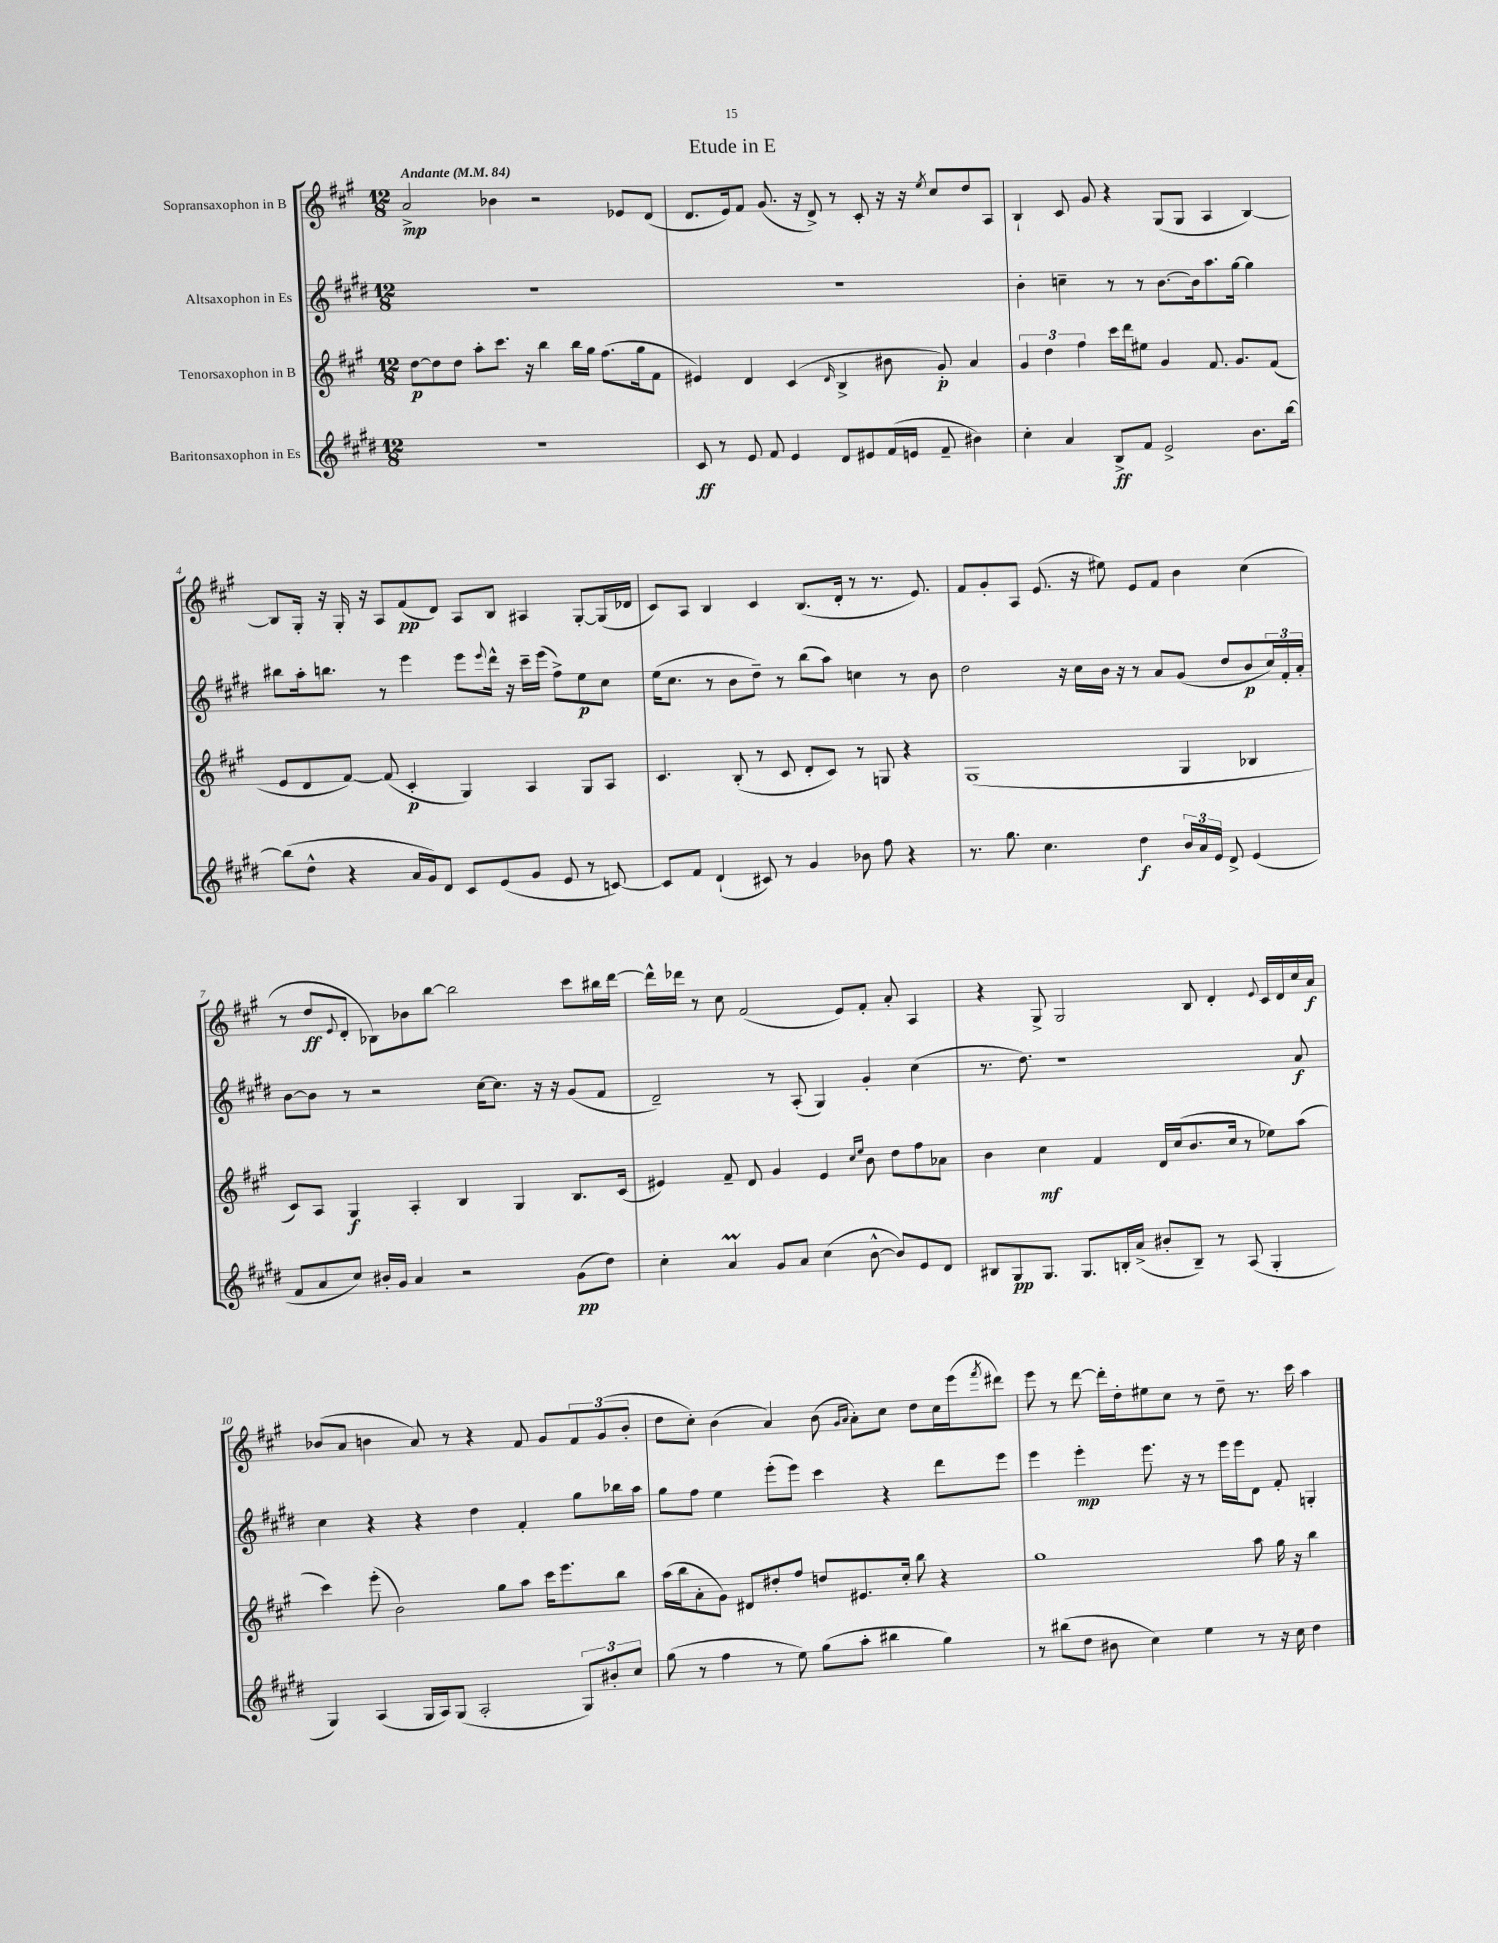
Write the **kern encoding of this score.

**kern	**kern	**kern	**kern
*staff4	*staff3	*staff2	*staff1
*clefG2	*clefG2	*clefG2	*clefG2
*k[f#c#g#d#]	*k[f#c#g#]	*k[f#c#g#d#]	*k[f#c#g#]
*M12/8	*M12/8	*M12/8	*M12/8
*MM84	*MM84	*MM84	*MM84
1.r	[8dd	1.r	2a^
.	8dd]	.	.
.	8dd	.	.
.	8aa'	.	.
.	8.ccc#	.	4b-
.	16r	.	.
.	4bb	.	2r
.	16bb	.	.
.	16gg#	.	.
.	(8.ff#	.	.
.	.	.	8e-
.	16gg#	.	.
.	8f#	.	(8d
=	=	=	=
8c#	4e#)	1.r	8.d
8r	.	.	.
.	.	.	16e)
8e	4d	.	8f#
8f#	.	.	(8.g#
4e	(4c#	.	.
.	.	.	16r
.	.	.	8d^)
.	16qqd	.	.
8d#	4B^	.	8r
8e#	.	.	8c#'
(16f#	8b#	.	16r
16e	.	.	16r
.	.	.	8qee
8f#~	8g#')	.	8cc#
4b#)	4a	.	8dd
.	.	.	8A
=	=	=	=
4cc#'	6g#	4b'	4B`
.	6dd	.	.
4a	.	4cc~	8c#
.	6ff#	.	.
.	.	.	8g#
8B^	16ccc#	8r	4r
.	16ddd	.	.
8f#	8ee#	8r	.
2e^	4g#	[8.b	(8G#
.	.	.	8G#
.	.	16b]	.
.	8.f#	8.aa	4A
.	8.g#	[16gg#	.
8.b	.	4gg#]	[4B)
.	(8f#	.	.
[16bb	.	.	.
=	=	=	=
(8bb]	8e	8bb#	8B]
8dd#^^	8d	16aa'	16G#'
.	.	8.bb	16r
4r	[8f#)	.	16G#'
.	.	.	16r
.	(8f#]	8r	8A
16a	4c#'	4eee	(8f#
16g#)	.	.	.
8d#	.	.	8d)
8c#	4G#)	8eee	8A
.	.	8qqeee	.
(8e	.	16ddd#^^	8B
.	.	16r	.
8g#	4A	16ccc#~	4A#
.	.	(16eee	.
8e	.	8ff#^)	.
8r	8G#	8ee	[8G#'
[8c)	8A	8cc#	(16G#]
.	.	.	16d-
=	=	=	=
8c]	4.c#	(16ee	8c#)
.	.	8.cc#	.
8f#	.	.	8A
(4d#`	.	8r	4B
.	(8B'	8b	.
8c#)	8r	8dd#~)	4c#
8r	8c#	8r	.
4g#	8d'	(8bb	(8.B
.	8c#)	8aa)	.
.	.	.	16d'
8b-	8r	4cc	8r
8ff#	8G	.	8.r
4r	4r	8r	.
.	.	.	8.e)
.	.	8b	.
=	=	=	=
8.r	(1G#	2dd#	8f#
.	.	.	8g#'
8.gg#	.	.	.
.	.	.	8A
4.cc#	.	.	(8.e
.	.	16r	.
.	.	16cc#	16r
.	.	16b	8ee#)
.	.	16r	.
4dd#	.	8r	8e
.	.	8a	8f#
24b	4G#	(8g#	4b
24a	.	.	.
24e	.	.	.
8d#^	.	8dd#	.
(4e	4B-	8b	(4cc#
.	.	24cc#)	.
.	.	24f#'	.
.	.	24a'	.
=	=	=	=
8f#	8c#)	[8b	8r
8a	8A	8b]	8dd
.	.	.	8qqe
8cc#)	4G#	8r	8d'
16b#'	.	2r	8B-)
16g#	.	.	.
4a	4A'	.	8b-
.	.	.	[8bb
2r	4B	.	2bb]
.	.	[16cc#	.
.	.	8.cc#]	.
.	4G#	.	.
.	.	16r	.
.	.	16r	.
(8g#	8.B	(8g#	8ccc#
8dd#)	.	8f#	16bb#
.	(16c#	.	[16ddd
=	=	=	=
4cc#'	4e#)	2d#~)	16ddd^^]
.	.	.	16ddd-
.	.	.	8r
4a	8f#~	.	8cc#
.	8d	.	(2f#
8g#	4g#	8r	.
8a	.	(8A'	.
(4cc#	4e#	4G#)	.
.	.	.	8e)
.	16qqcc#	.	.
.	16qqee	.	.
[8b^^	8b	4g#'	8f#'
8b])	8dd	.	8a'
8e	8ff#	(4cc#	4A
8d#	8a-	.	.
=	=	=	=
8B#	4b	8.r	4r
8G#	.	.	.
.	.	8.dd#)	.
8.G#	4cc#	.	8G#^
.	.	1r	2G#
8.G#	.	.	.
.	4f#	.	.
16B'	.	.	.
(16a^	.	.	.
8b#'	16d	.	.
.	(16cc#	.	.
8B~)	8.b	.	8B
8r	.	.	4d'
.	16cc#	.	.
(8A	8r	.	.
.	.	.	8qqe
4G#'	8ee-)	.	16c#
.	.	.	16d
.	(8aa	8a	16cc#
.	.	.	16a
=	=	=	=
4G#)	4ccc#)	4cc#	(8b-
.	.	.	8a
(4A	(8eee'	4r	4b
.	2b)	.	.
16G#	.	4r	8a)
16A)	.	.	.
(8G#	.	.	8r
2A'	.	4dd#	4r
.	8gg#	.	.
.	8aa	4f#'	8f#
.	16ccc#	.	8g#
.	8.eee	.	.
12G#)	.	8gg#	12f#
12b#'	.	.	(12g#
.	8bb	16bb-	.
12cc#	.	.	12b'
.	.	16aa	.
=	=	=	=
(8gg#	(16aa	8gg#	8dd
.	16bb	.	.
8r	8a'	8ff#	8cc#')
4ff#	8g#)	4ee	(4b
.	8d#	.	.
8r	8dd#'	(8eee'	4a)
8ee)	8ff#	8eee)	.
(8gg#	8dd	4ccc#	(8b
.	.	.	16qqg#
.	.	.	16qqa
8aa'	8.e#	.	8a')
4bb#	.	4r	8cc#
.	16cc#'	.	.
.	8bb	.	8dd
4gg#)	4r	8ddd#	16cc#
.	.	.	(16eee
.	.	.	8qfff#
.	.	8eee	8ddd#)
=	=	=	=
8r	1gg#	4eee	8eee
(8bb#	.	.	8r
8dd#	.	4eee'	[8ddd
8b#	.	.	16ddd']
.	.	.	16dd'
4cc#)	.	8.eee	8ee#
.	.	.	8cc#
.	.	16r	.
4ee	.	8r	8r
.	.	16eee	8dd~
.	.	16eee	.
8r	8aa	8d#	8.r
16r	16gg#	8f#'	.
16cc#	16r	.	16ccc#
4dd#	4bb	4G'	4aa
==	==	==	==
*-	*-	*-	*-
